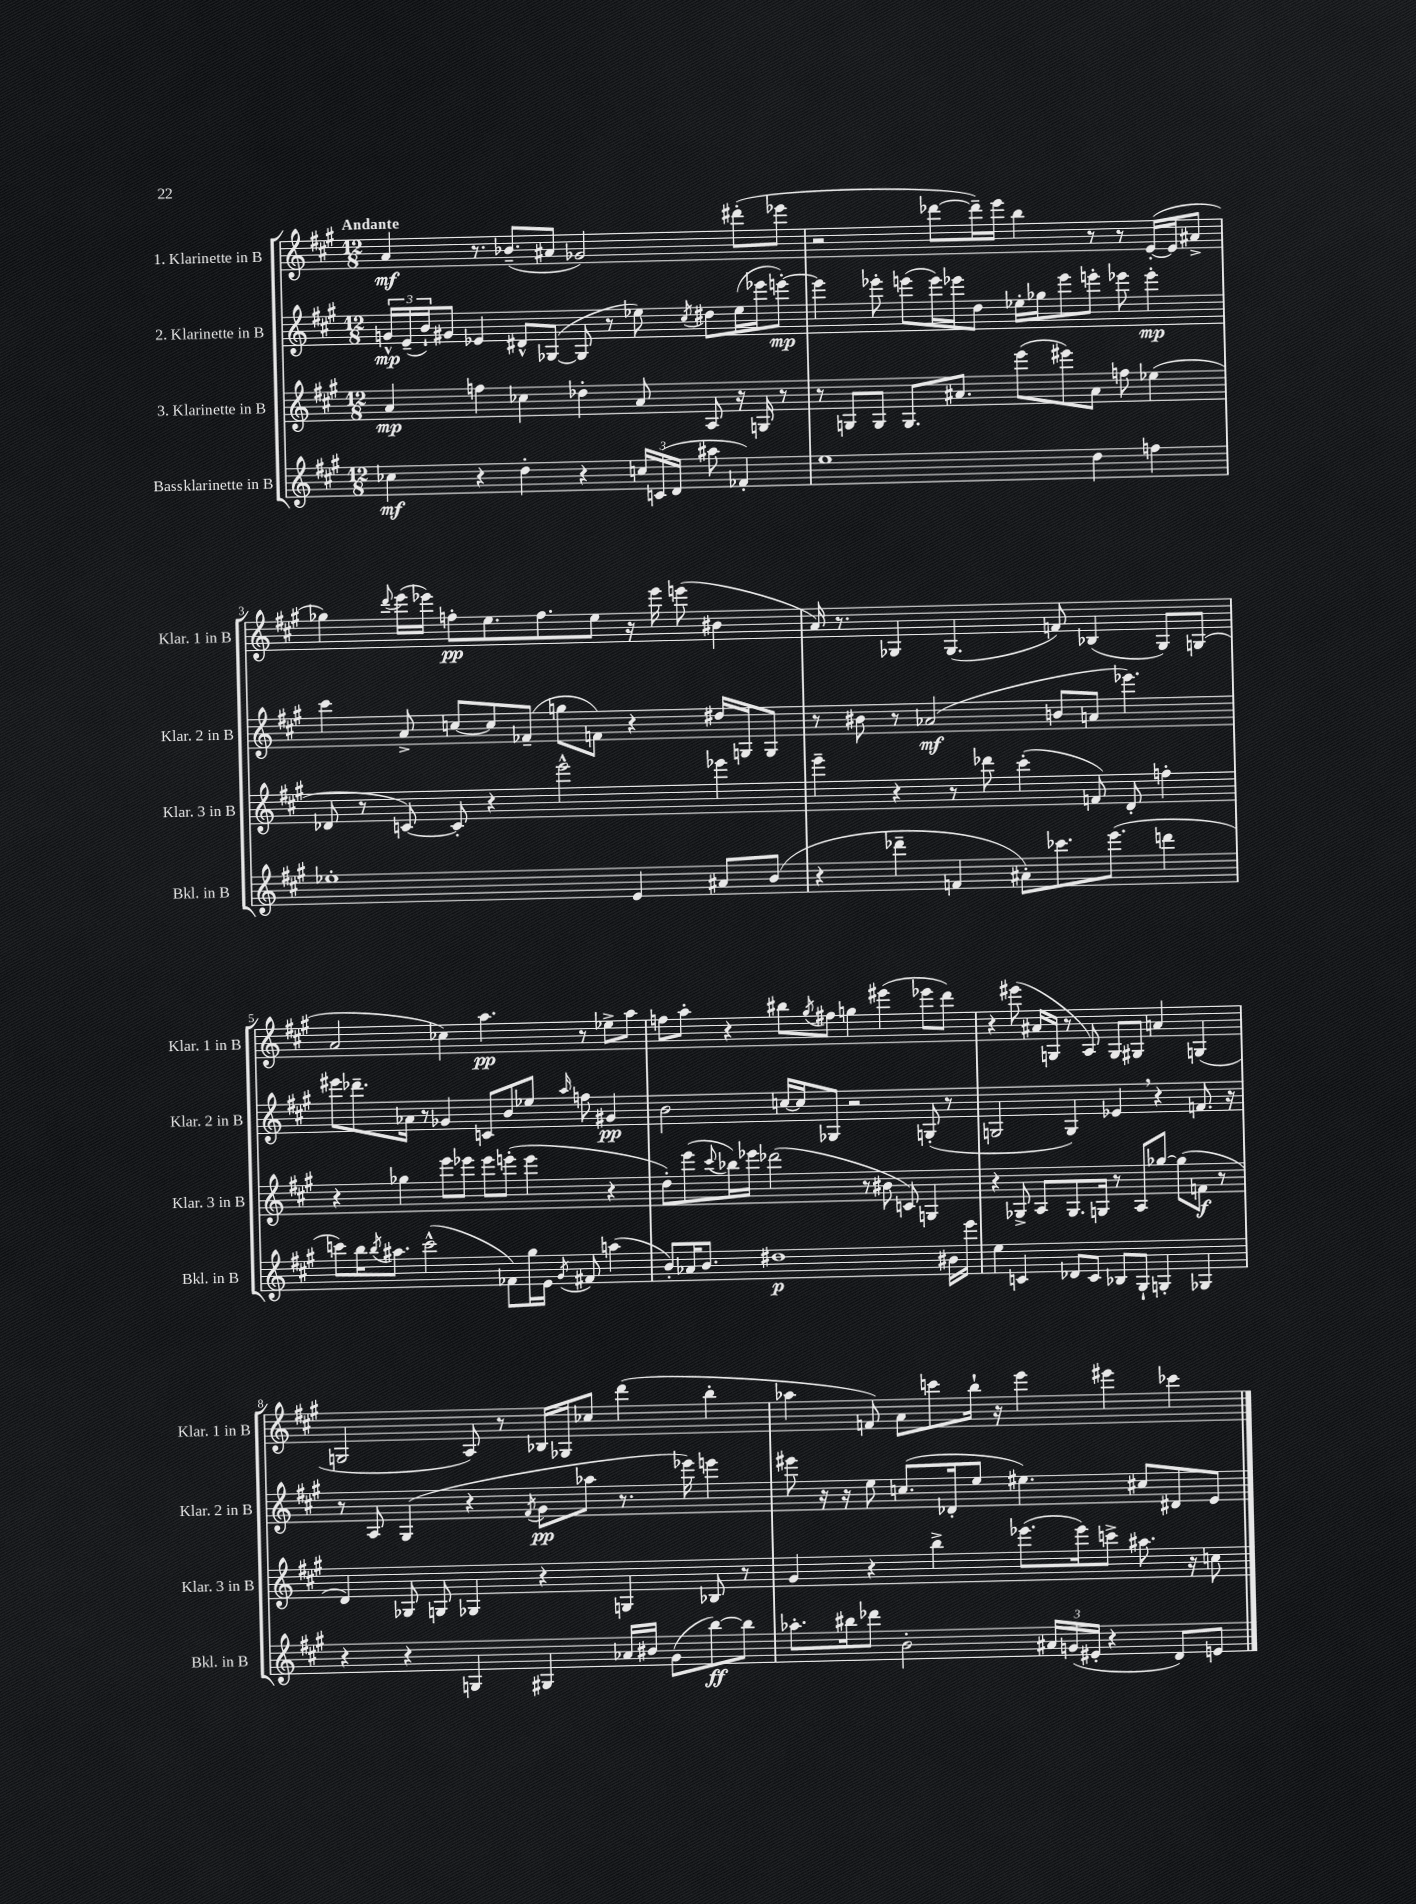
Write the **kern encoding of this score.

**kern	**dynam	**kern	**dynam	**kern	**dynam	**kern	**dynam
*part4	*part4	*part3	*part3	*part2	*part2	*part1	*part1
*staff4	*staff4	*staff3	*staff3	*staff2	*staff2	*staff1	*staff1
*I"Bassklarinette in B	*	*I"3. Klarinette in B	*	*I"2. Klarinette in B	*	*I"1. Klarinette in B	*
*I'Bkl. in B	*	*I'Klar. 3 in B	*	*I'Klar. 2 in B	*	*I'Klar. 1 in B	*
*clefG2	*	*clefG2	*	*clefG2	*	*clefG2	*
*k[f#c#g#]	*	*k[f#c#g#]	*	*k[f#c#g#]	*	*k[f#c#g#]	*
*M12/8	*	*M12/8	*	*M12/8	*	*M12/8	*
=1	=1	=1	=1	=1	=1	=1	=1
!	!	!	!	!	!	!LO:TX:a:B:t=Andante	!
4cc-X\	mf	4a/	mp	24gn^^/LL	mp	4a/	mf
.	.	.	.	(24e~/	.	.	.
.	.	.	.	24b`/J)	.	.	.
.	.	.	.	8g#X/J	.	.	.
4r	.	4ffn\	.	4e-X/	.	8.r	.
.	.	.	.	.	.	(8.b-X~/L	.
4dd'\	.	4cc-X\	.	8d#X^^/L	.	.	.
.	.	.	.	([8G-X/J	.	8a#X/J	.
4r	.	4dd-X'\	.	8G-/]	.	2g-X/)	.
.	.	.	.	8r	.	.	.
24ccn/LL	.	8a/	.	8ee-X\)	.	.	.
(24cn/	.	.	.	.	.	.	.
24d/JJ	.	.	.	.	.	.	.
.	.	.	.	8qcc#/	.	.	.
8aa#X\	.	8A/	.	8dd#X\L	.	.	.
4f-X'/)	.	16r	.	(16ee-\L	.	(8ddd#X'\L	.
.	.	16Gn/	.	16eee-X\J	.	.	.
.	.	8r	.	[8eeen'\J)	mp	8eee-X\J	.
=2	=2	=2	=2	=2	=2	=2	=2
1ee	.	8r	.	4eee\]	.	2r	.
.	.	8Gn/L	.	.	.	.	.
.	.	8G/J	.	8eee-X'\	.	.	.
.	.	8.G/L	.	(8eeen\L	.	.	.
.	.	.	.	16eee\L)	.	[8ddd-X\L	.
.	.	8.a#X/J	.	16eee-X\J	.	.	.
.	.	.	.	8dd\J	.	16ddd-~\L])	.
.	.	.	.	.	.	16eee\JJ	.
.	.	(8eee\L	.	16ee-X'\LL	.	4bb\	.
.	.	.	.	16gg-X\J	.	.	.
.	.	8eee#X\)	.	8eee-\	.	.	.
4dd\	.	8a#\J	.	8eeen'\J	.	8r	.
.	.	8ffn\	.	8eee-X\	.	8r	.
4ffn\	.	(4ee-X\	.	4eee-'\	mp	([16e'/LL	.
.	.	.	.	.	.	16e/J]	.
.	.	.	.	.	.	8a#X^/J	.
!!LO:LB:g=z
=3	=3	=3	=3	=3	=3	=3	=3
1ee-X'	.	8d-X/	.	4ccc#\	.	4gg-X\)	.
.	.	8r	.	.	.	.	.
.	.	.	.	.	.	8qqddd/	.
.	.	[8cn/)	.	8a^/	.	(16eee\LL	.
.	.	.	.	.	.	16eee-X\JJ)	.
.	.	8c'/]	.	[8ccn/L	.	8ffn'\L	pp
.	.	4r	.	8cc/]	.	8.ee\	.
.	.	.	.	(8f-X~/J	.	.	.
.	.	.	.	.	.	8.ff\	.
.	.	2eee^^\	.	8ggn\L	.	.	.
.	.	.	.	8fn\J)	.	8ee\J	.
4e/	.	.	.	4r	.	16r	.
.	.	.	.	.	.	16eee-\	.
.	.	.	.	.	.	(8eeen\	.
8a#X/L	.	4eee-X\	.	16dd#X/LL	.	4b#X\	.
.	.	.	.	16Gn/J	.	.	.
(8b/J	.	.	.	8G/J	.	.	.
=4	=4	=4	=4	=4	=4	=4	=4
4r	.	4eee~\	.	8r	.	16a/)	.
.	.	.	.	.	.	8.r	.
.	.	.	.	8b#X\	.	.	.
4ddd-X~\	.	4r	.	8r	.	4G-X/	.
.	.	.	.	(2a-X/	mf	.	.
4fn/	.	8r	.	.	.	(4.G-/	.
.	.	8ddd-X\	.	.	.	.	.
8a#X'\L)	.	(4ccc#'\	.	.	.	.	.
8.ccc-X\	.	.	.	8bn/L	.	8fn/)	.
.	.	8fn/)	.	8an/J	.	(4B-X/	.
(8.eee\J	.	.	.	.	.	.	.
.	.	8d'/	.	4.eee-X\)	.	.	.
4dddn\	.	4ffn'\	.	.	.	8G-/L)	.
.	.	.	.	.	.	(8Gn/J	.
!!LO:LB:g=z
=5	=5	=5	=5	=5	=5	=5	=5
8cccn\L)	.	4r	.	8eee#X\L	.	2a/	.
16bb\K	.	.	.	8.ddd-X~\	.	.	.
8qbb/	.	.	.	.	.	.	.
8.aa#X\J	.	.	.	.	.	.	.
.	.	4gg-X\	.	.	.	.	.
.	.	.	.	16a-X\Jk	.	.	.
(2ccc^^\	.	.	.	8r	.	.	.
.	.	8eee\L	.	4g-X/	.	4cc-X\)	.
.	.	8eee-X\J	.	.	.	.	.
.	.	8eee-\L	.	8cn/L	.	4.aa\	pp
8f-X\L)	.	(8eeen'\J	.	8b/	.	.	.
16gg#\L	.	4eee\	.	8ee-X/J	.	.	.
16e\JJ	.	.	.	.	.	.	.
8qg#/	.	.	.	16qqaa/	.	.	.
8f#X/	.	.	.	8ffn\	.	8r	.
(4aan\	.	4r	.	4g#X/	pp	8ee-X^\L	.
.	.	.	.	.	.	8aa\J	.
=6	=6	=6	=6	=6	=6	=6	=6
8b'/L)	.	8dd'\L)	.	2b\	.	8ffn\L	.
16a-X/K	.	(8eee\	.	.	.	8aa'\J	.
8.b/J	.	.	.	.	.	.	.
.	.	8qqccc#/	.	.	.	.	.
.	.	16bb-X\L)	.	.	.	4r	.
.	.	16eee-X\JJ	.	.	.	.	.
1dd#X	p	(2ddd-X\	.	.	.	.	.
.	.	.	.	[16ccn/LL	.	8bb#X\L	.
.	.	.	.	16cc/J]	.	.	.
.	.	.	.	.	.	8qgg#/	.
.	.	.	.	8G-X/J	.	8ff#X\J	.
.	.	.	.	2r	.	4ggn\	.
.	.	8r	.	.	.	.	.
.	.	8b#X\	.	.	.	(4eee#X\	.
.	.	8cn/)	.	.	.	.	.
.	.	4Gn/	.	(8Gn'/	.	8eee-X\L	.
16b#X\LL	.	.	.	8r	.	8ddd\J)	.
16eee\JJ	.	.	.	.	.	.	.
=7	=7	=7	=7	=7	=7	=7	=7
4ee\	.	4r	.	2Gn/	.	4r	.
4cn/	.	8G-X^/	.	.	.	(8eee#X\	.
.	.	8A/L	.	.	.	16a#X/LL	.
.	.	.	.	.	.	16Gn/JJ	.
8d-X/L	.	8.G-/	.	4G/)	.	8r	.
8c/J	.	.	.	.	.	8A/)	.
.	.	16Gn/Jk	.	.	.	.	.
8B-X/L	.	8r	.	4e-X,/	.	8G/L	.
8G#`/J	.	8A/L	.	.	.	8G#X/J	.
4Gn'/	.	[8gg-X/J	.	4r	.	4an/	.
.	.	(8gg-\L]	.	.	.	.	.
4G-X/	.	8fn\J	f	8.fn/	.	(4Gn/	.
.	.	8r	.	.	.	.	.
.	.	.	.	16r	.	.	.
!!LO:LB:g=z
=8	=8	=8	=8	=8	=8	=8	=8
4r	.	4d/)	.	8r	.	2Gn/	.
.	.	.	.	8A/	.	.	.
4r	.	8G-X/	.	(4G#/	.	.	.
.	.	8Gn/	.	.	.	.	.
4Gn/	.	4G-X/	.	4r	.	8A/)	.
.	.	.	.	.	.	8r	.
.	.	.	.	8qf#/	.	.	.
4G#X/	.	4r	.	8g#\L	pp	16B-X/LL	.
.	.	.	.	.	.	16G-X/J	.
.	.	.	.	8aa-X\J	.	8cc-X/J	.
16a-X/LL	.	4Gn/	.	8.r	.	(4ddd\	.
16b#X/JJ	.	.	.	.	.	.	.
(8g#\L	.	.	.	.	.	.	.
.	.	.	.	16eee-X\)	.	.	.
[8bb\)	ff	8B-X/	.	4eeen\	.	4bb'\	.
8bb\J]	.	8r	.	.	.	.	.
=9	=9	=9	=9	=9	=9	=9	=9
8.aa-X'\L	.	4g#/	.	8eee#X\	.	4aa-X\	.
.	.	.	.	16r	.	.	.
16bb#X\k	.	.	.	16r	.	.	.
8ddd-X\J	.	4r	.	8ee\	.	8fn/)	.
2b'\	.	.	.	(8.ccn/L	.	8a\L	.
.	.	4bb^\	.	.	.	8cccn\	.
.	.	.	.	16d-X'/k	.	.	.
.	.	.	.	8ee/J	.	16bb`\Jk	.
.	.	.	.	.	.	16r	.
.	.	(8.eee-X\L	.	4.ee#X\)	.	4eee\	.
24a#X/LL	.	.	.	.	.	.	.
(24gn/	.	.	.	.	.	.	.
.	.	16eee-\k)	.	.	.	.	.
24e#X'/JJ	.	.	.	.	.	.	.
4r	.	8cccn^\J	.	.	.	4eee#X\	.
.	.	8.aa#X\	.	8cc#X/L	.	.	.
8d/L)	.	.	.	8d#X/	.	4ccc-X\	.
.	.	16r	.	.	.	.	.
8en/J	.	8ccn\	.	8e/J	.	.	.
==	==	==	==	==	==	==	==
*-	*-	*-	*-	*-	*-	*-	*-
